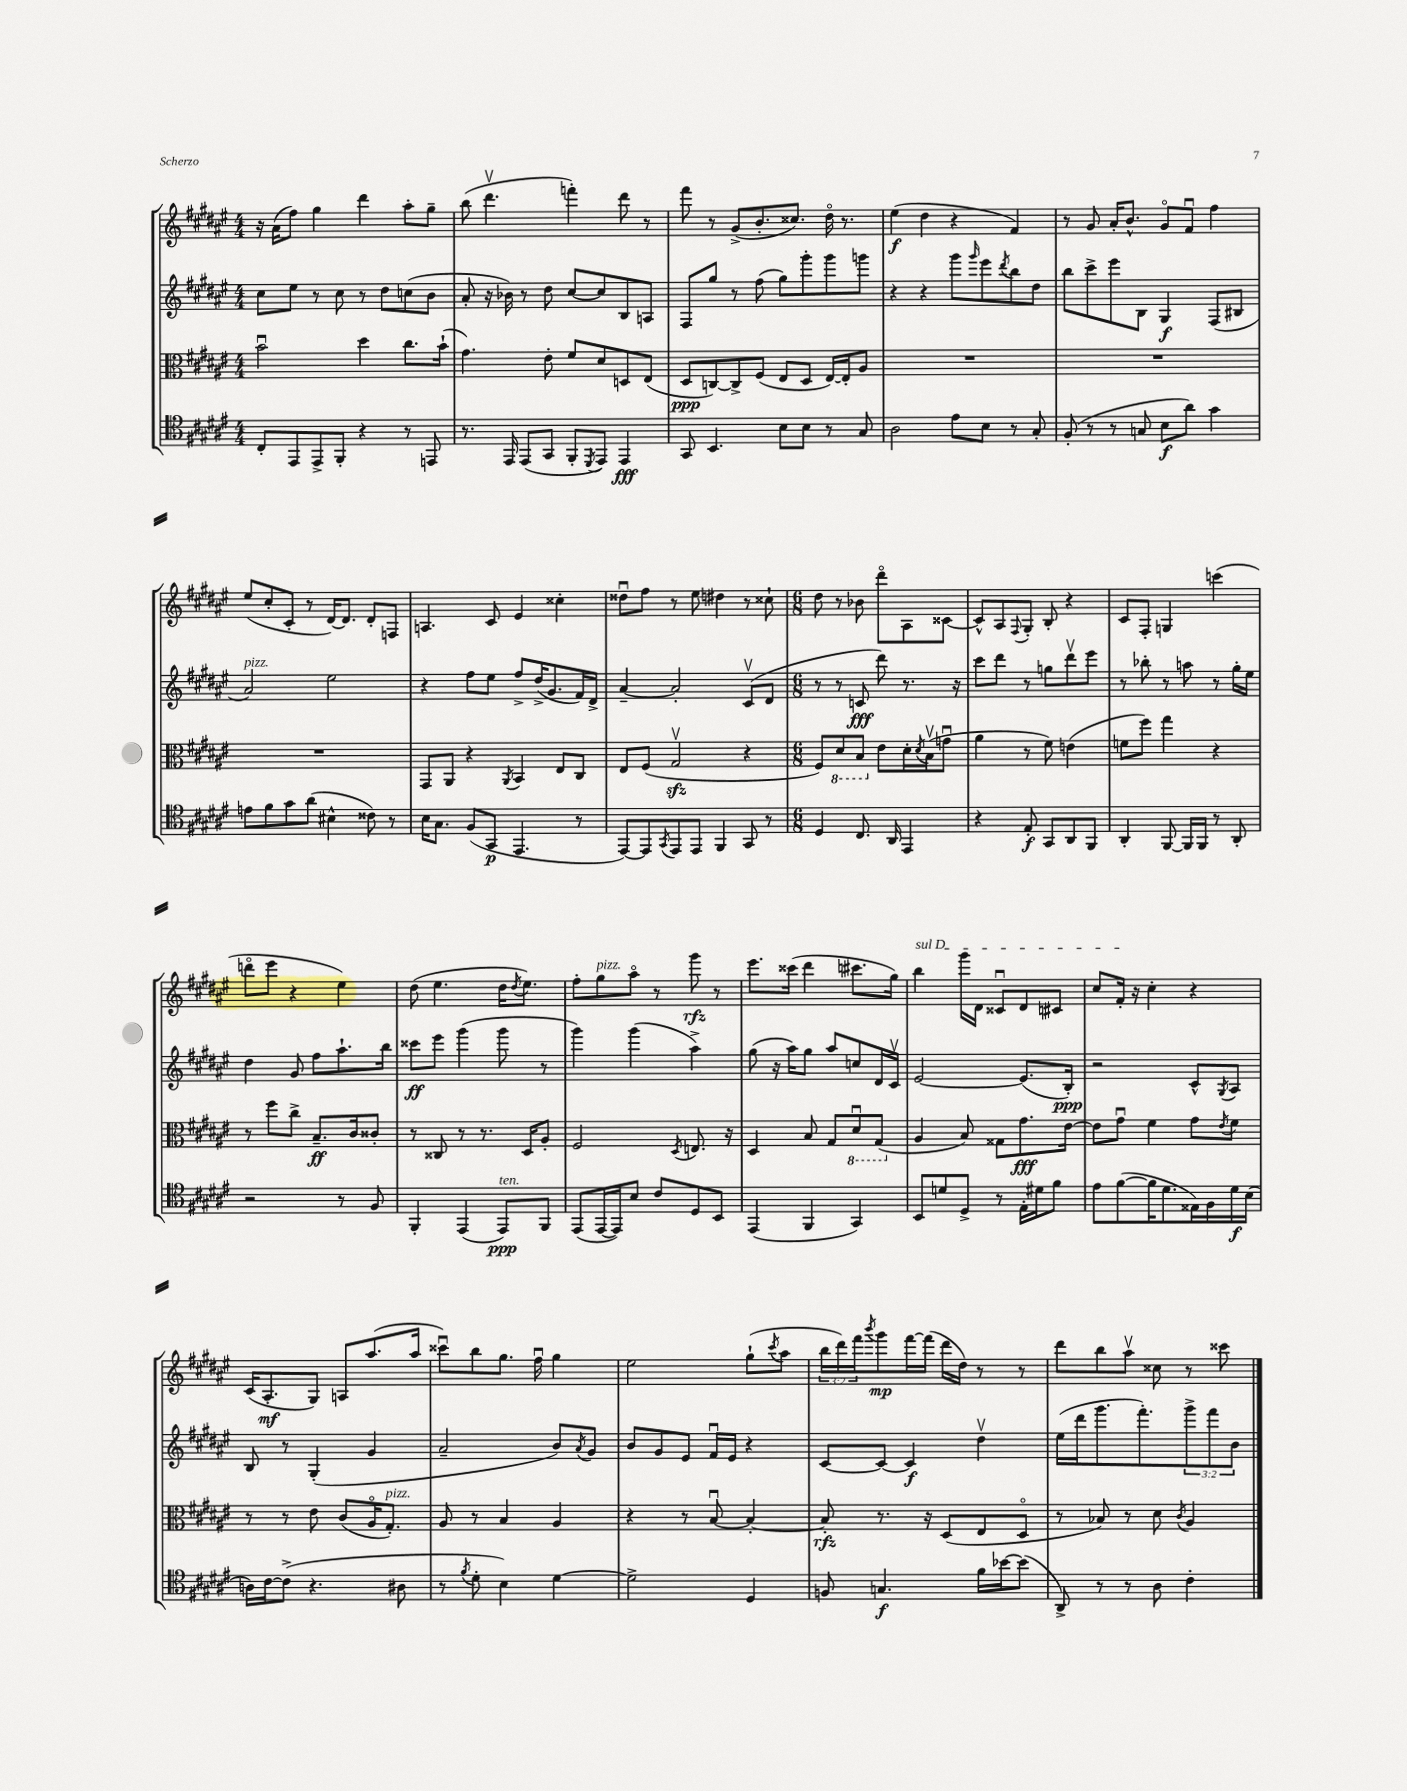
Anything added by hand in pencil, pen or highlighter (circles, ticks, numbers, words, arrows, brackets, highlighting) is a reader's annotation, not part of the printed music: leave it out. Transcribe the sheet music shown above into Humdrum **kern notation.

**kern	**kern	**kern	**kern
*staff4	*staff3	*staff2	*staff1
*clefC4	*clefC3	*clefG2	*clefG2
*k[f#c#g#d#a#e#]	*k[f#c#g#d#a#e#]	*k[f#c#g#d#a#e#]	*k[f#c#g#d#a#e#]
*M4/4	*M4/4	*M4/4	*M4/4
8C#'	2bu	8cc#	16r
.	.	.	(16a#
8EE#	.	8ee#	8ff#)
8EE#^	.	8r	4gg#
8FF#'	.	8cc#	.
4r	4dd#	8r	4ddd#
.	.	8dd#	.
8r	8.cc#	(8cc	8aa#'
8EE	.	8b	8gg#~
.	(16b`	.	.
=	=	=	=
8.r	4.g#)	8a#'	(8bb
.	.	16r	4.ddd#v
16EE#	.	16b-)	.
(8EE#	.	8r	.
8GG#	8e#'	8dd#	.
8FF#'	8f#	[8cc#	4fff')
8qDD#	.	.	.
8EE#)	8d#	8cc#]	.
4EE#	8D	8B	8ddd#
.	(8E#	8A	8r
=	=	=	=
8GG#	8D#	8F#	8fff#
4.BB	[8C)	8gg#	8r
.	8C^]	8r	(8g#^
.	(8F#	(8ff#	8.b'
8B	8E#	8gg#)	.
.	.	.	8.cc##)
8B	8D#	8ggg#'	.
8r	[16E#)	8ggg#	16dd#o
.	16E#']	.	8.r
8G#	8A#	8ggg	.
=	=	=	=
2A#	1r	4r	(4ee#
.	.	4r	4dd#
8e#	.	8ggg#	4r
.	.	16qqggg#	.
8B	.	8eee#	.
.	.	8qddd#	.
8r	.	8bb	4f#)
8G#'	.	8dd#	.
=	=	=	=
(8F#'	1r	8bb	8r
8r	.	8ccc#^	8g#
8r	.	8eee#	16a#'
.	.	.	8.b^^
8G	.	8B	.
8B	.	4G#	8g#o
8a#)	.	.	8f#u
4g#	.	(8F#	4ff#
.	.	8B#	.
=	=	=	=
8e	1r	2a#)	(8ee#
8f#	.	.	8cc#'
8g#	.	.	8c#'
(8a#	.	.	8r
4B#^^	.	2ee#	[16d#)
.	.	.	8.d#]
8c##)	.	.	8d#'
8r	.	.	8F
=	=	=	=
16B	8GG#	4r	4.A
8.G#	.	.	.
.	8AA#	.	.
(8F#	4r	8ff#	.
8GG#	.	8ee#	8c#
.	8qAA#	.	.
4.EE#	4BB	8ff#^	4e#
.	.	(16dd#^	.
.	.	8.g#	.
.	8E#	.	4cc##'
8r	8C#	16f#)	.
.	.	16d#^	.
=	=	=	=
[8EE#)	8E#	[4a#~	8dd##u
8EE#]	(8F#	.	8ff#
8qGG#	.	.	.
8EE#	2G#v	2a#']	8r
8EE#	.	.	8ee#
4FF#	.	.	4dd#
8GG#	4r	(8c#v	8r
8r	.	8d#	8cc##`
=	=	=	=
*M6/8	*M6/8	*M6/8	*M6/8
4D#	8F#)	8r	8dd#
.	8D#	8r	8r
8.C#	8BB	8c	8b-
.	8e#	8ddd#)	8ddd#o
16AA#	.	.	.
4EE#	16d#'	8.r	8A#
.	8qd#	.	.
.	(16Bv	.	.
.	8gu	.	[8c##
.	.	16r	.
=	=	=	=
4r	4a#	8ccc#	8c##^^]
.	.	8ddd#	8A#
.	.	.	8qqF#
8E#'	8r	8r	8G#'
8GG#	8f#)	8gg	8B'
8AA#	(4e	8ddd#v	4r
8FF#	.	8eee#	.
=	=	=	=
4AA#'	8f	8r	8c#
.	8ff#)	8bb-'	8F#'
[8FF#	4gg#	8r	4G
16FF#]	.	8aa	.
16FF#	.	.	.
8r	4r	8r	(4ccc
8AA#'	.	16gg#'	.
.	.	16ee#	.
=	=	=	=
2r	8r	4dd#	8dddo
.	8ff#	.	8eee#
.	8cc#^	8g#	4r
.	8.B~	8ff#	.
8r	.	8.aa#`	4ee#)
.	16c#	.	.
8F#	8c##'	.	.
.	.	16bb	.
=	=	=	=
4FF#'	8r	8ccc##	(8dd#
.	8C##	8eee#	4.ee#
(4EE#	8r	(4ggg#	.
.	8.r	.	.
8EE#)	.	8ggg#	16dd#
.	.	.	8qdd#
.	16D#	.	8.ee#)
8FF#	8A#'	8r	.
=	=	=	=
(8EE#	2F#	4ggg#)	8ff#'
[16EE#	.	.	8gg#
16EE#])	.	.	.
8B	.	(4ggg#	8aa#o
8c#	.	.	8r
.	8qD#	.	.
8D#	8.E	4aa#^)	8ggg#
8BB	.	.	8r
.	16r	.	.
=	=	=	=
(4EE#	4D#	(8gg#	8.eee#
.	.	16r	.
.	.	16aa#)	(16ccc##
4FF#	8B	8gg#	4ddd#
.	8G#	8aa#	.
4GG#)	8D#u	8cc	8.ccc#
.	(8GG#	16d#	.
.	.	16c#v	16gg#)
=	=	=	=
8BB	4A#	[2e#	4bb
8d	.	.	.
8D#^	8B)	.	16ggg#
.	.	.	16d#
8r	8G##	.	8c##u
16E#'	8.g#	(8.e#]	8d#
16d#	.	.	.
8f#	.	.	8c#
.	[16e#	16B')	.
=	=	=	=
8e#	8e#]	2r	8cc#
([8f#	8g#u	.	16f#'
.	.	.	16r
16f#]	4f#	.	4cc#'
8.d#	.	.	.
16E##)	8g#	8c#^^	4r
16F#	.	.	.
.	8qe#	8qG#	.
16d#	8f#	8A#	.
(16B	.	.	.
=	=	=	=
16A)	8r	8B	(16c#
[16c#	.	.	8.A#'
(8c#^]	8r	8r	.
4.r	8e#	(4G#'	8G#)
.	(8c#	.	8A
.	16A#o	4g#	(8.aa#
.	8.G#')	.	.
8A#	.	.	.
.	.	.	16aa#
=	=	=	=
8r	8A#	2a#~	8ccc##u)
8qf#	.	.	.
8d#'	8r	.	8bb
4B)	4B	.	8.gg#
.	.	.	16ff#u
[4d#	4A#	8b)	4gg#
.	.	8qa#	.
.	.	8g#	.
=	=	=	=
2d#^]	4r	8b	2ee#
.	.	8g#	.
.	8r	8e#	.
.	[8Bu	16f#u	.
.	.	16e#	.
4D#	4B'_	4r	(8gg#`
.	.	.	8qccc#
.	.	.	8aa#
=	=	=	=
8F	8B']	[8c#	24bb
.	.	.	24ddd#)
.	.	.	24fff#
.	.	.	8qbbb
4.G	8.r	8c#_	8ggg#
.	.	4c#]	[16fff#
.	16r	.	(16fff#]
.	(8D#	.	16ddd#
.	.	.	16dd#)
16f#	8E#	4dd#v	8r
[16b-	.	.	.
(8b-]	8D#o	.	8r
=	=	=	=
8AA#^)	8r	(16ee#	8ddd#
.	.	16ddd#	.
8r	8B-)	8.ggg#	8bb
8r	8r	.	8aa#v
.	.	8.fff#')	.
8A#	8d#	.	8cc##
.	8qc#	.	.
4c#'	4A#	12ggg#^	8r
.	.	12fff#	.
.	.	.	8ccc##
.	.	12b	.
==	==	==	==
*-	*-	*-	*-
